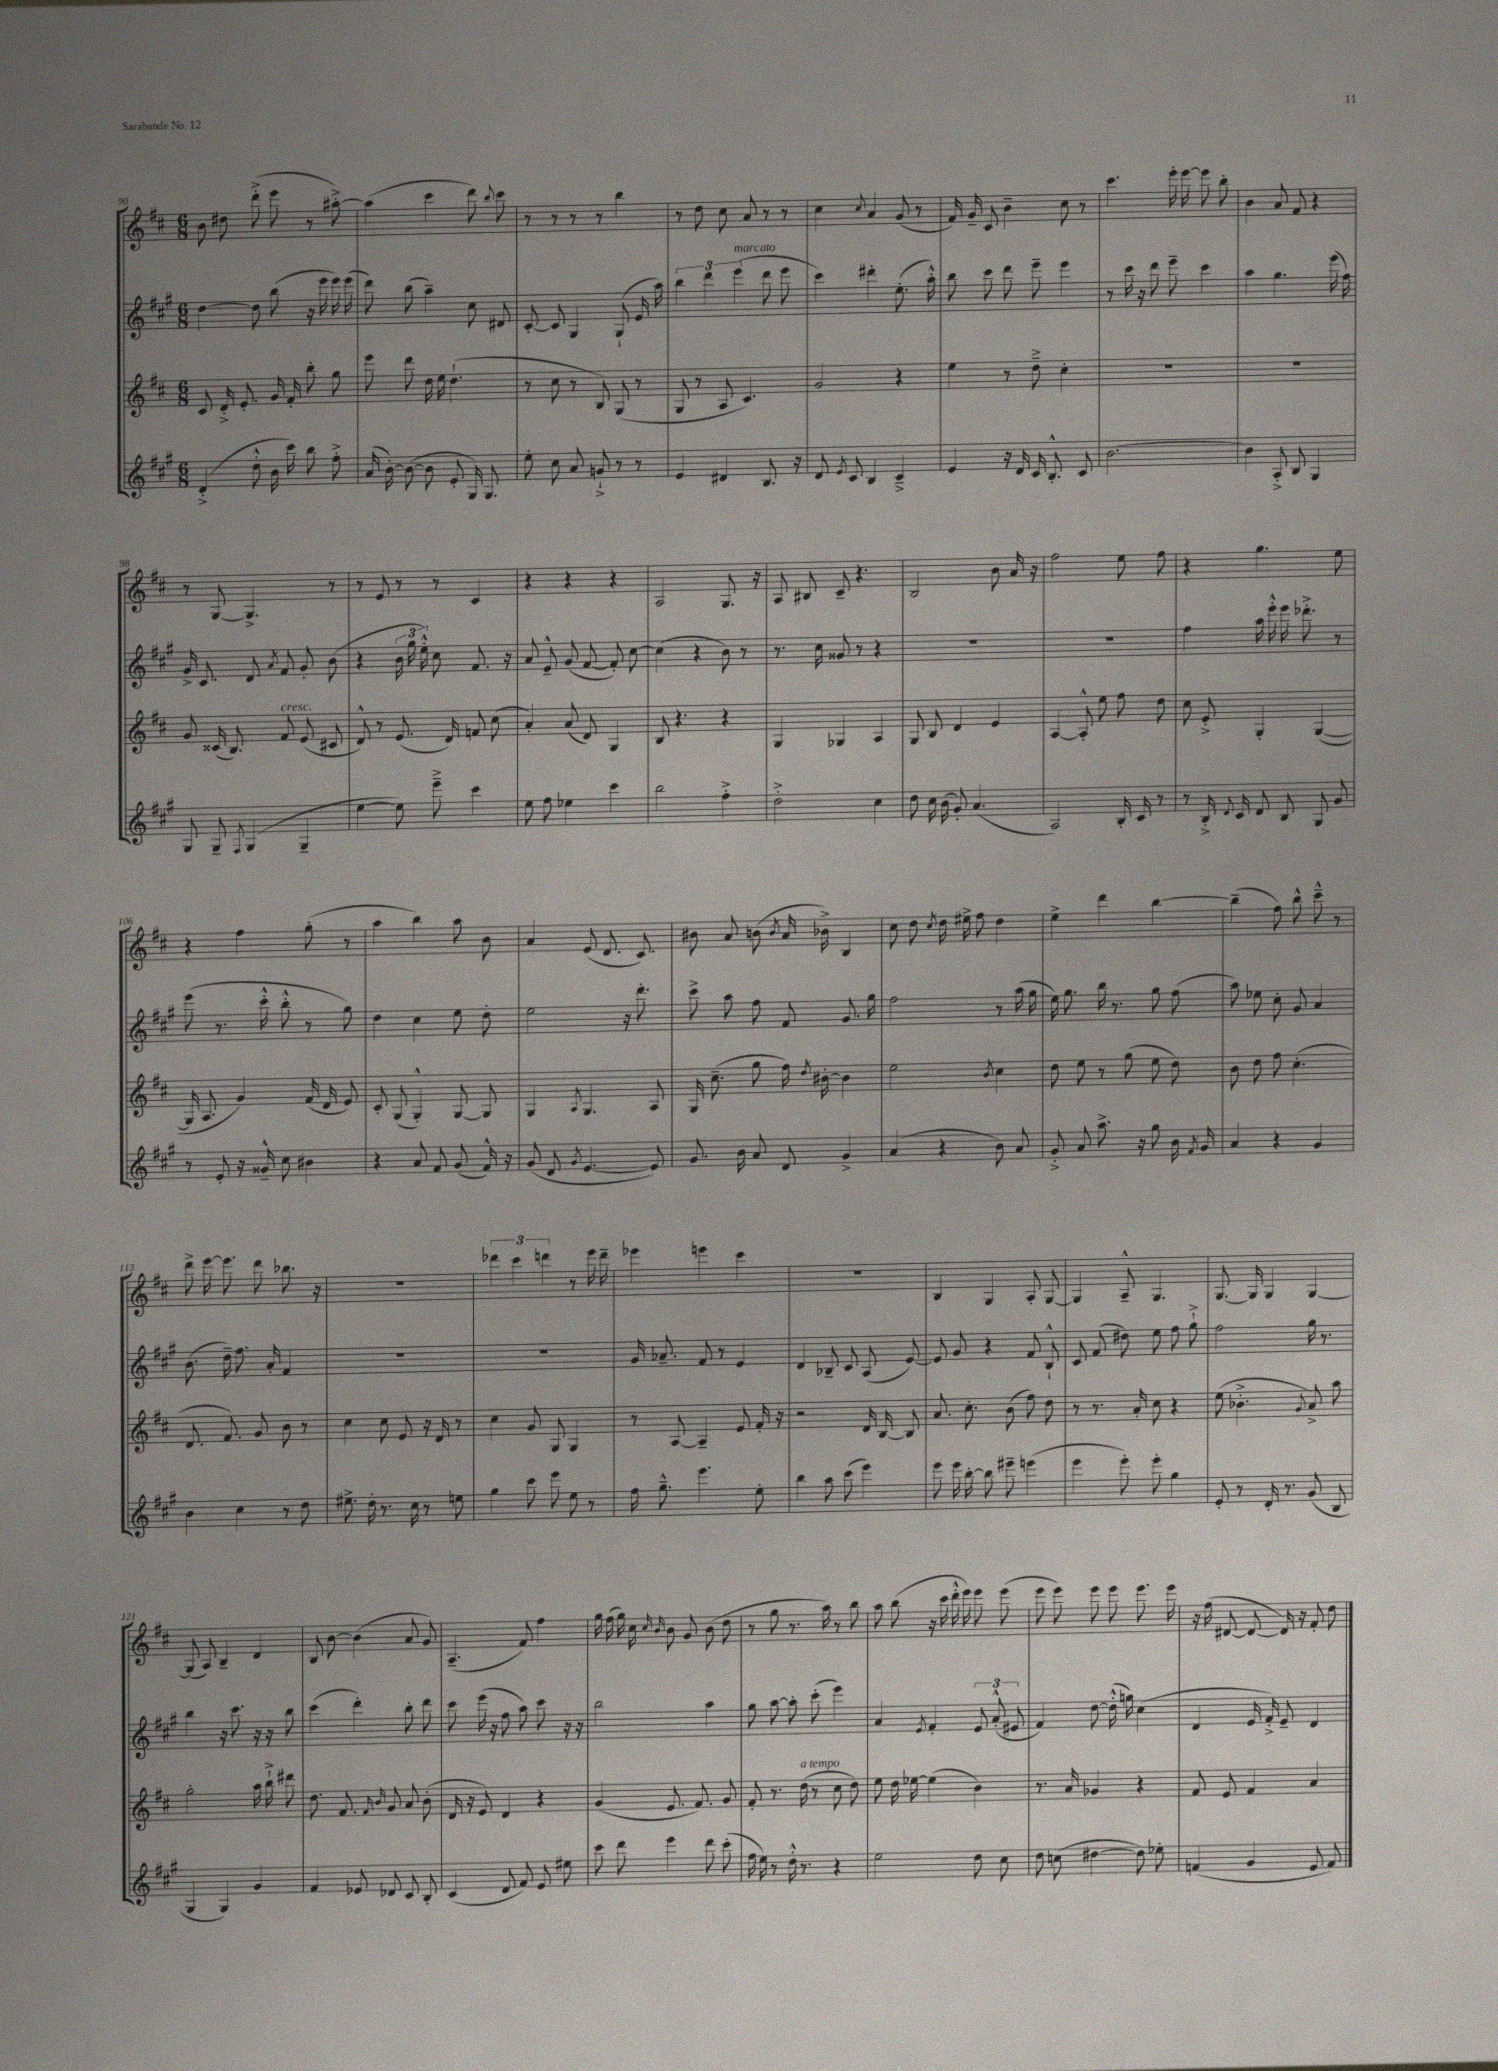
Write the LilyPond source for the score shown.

<<
\new StaffGroup <<
\new Staff = "s0" {
    \clef treble \key d \major \numericTimeSignature \time 6/8
    \autoBeamOff b'8 dis''8 d'''8-.->( e'''8 r8 ais''8~-.->) |
    ais''4( cis'''4 d'''8) \appoggiatura { b''8 } cis'''8 |
    r8 r8 r8 r8 b''4 |
    r8 d''8 cis''8 a'8 r8 r8 |
    cis''4 \appoggiatura { cis''8 } a'4 g'8( r8 |
    fis'16) g'16-- cis'8 b'4-- cis''8 r8 |
    cis'''4. e'''16-. e'''16~ e'''8 b''8-. |
    b'4 a'8 fis'8 r4 |
    r8 g8~ g4.-> r8 |
    r8 e'8 r8 r8 cis'4 |
    r4 r4 r4 |
    a2 g8. r16 |
    a8 bis8 cis'8-- r4. |
    b2 b'8 a'16 r16 |
    fis''2 e''8 fis''8 |
    r4 g''4. e''8 |
    r4 fis''4 g''8-.( r8 |
    a''4 b''4) a''8 b'8 |
    a'4 e'8( d'8. cis'8.) |
    bis'8 a'8 b'8( \acciaccatura { b'8 } a'16 bes'16->) b4 |
    cis''8 d''8 \acciaccatura { cis''8 } d''16 eis''16-> fis''8 d''4 |
    e''4-> d'''4 b''4~ |
    b''4--( fis''8) b''8-^ cis'''8---^ r8 |
    d'''8-> e'''16~ e'''8. d'''8 bes''8. r16 |
    R2. |
    \tuplet 3/2 { des'''4 cis'''4 d'''4 } r8 e'''16 d'''16-- |
    ees'''4 e'''4 cis'''4 |
    R2. |
    b4 g4 a8-. g8~ |
    g4 a8---^ g4. |
    g8.~ g16 g4 g4~ |
    g8( a8) b4-- d'4 |
    b8 b'8~ b'4( a'8 g'8) |
    a4.--( fis'8) fis''4 |
    g''16 fis''16( g''16) cis''16 \grace { cis''16 b'16 } b'8 g'8 b'8( d''8 |
    r8 g''8 r8. a''16) r8 b''8 |
    a''8 b''8( r16 cis'''16 d'''16-.-^ e'''16) e'''8 e'''8( |
    e'''8 e'''8) e'''8 e'''8 e'''8. e'''16 |
    r16 fis''16( dis'8~ dis'8~ dis'16) r16 fis'8-. d''8 \bar "|." |
}
\new Staff = "s1" {
    \clef treble \key a \major \numericTimeSignature \time 6/8
    \autoBeamOff d''4~ d''8 b''8( r16 e'''16 e'''16) e'''16( |
    d'''8) b''8( a''4--) cis''8 dis'8 |
    cis'8~-. cis'8 gis4 gis8-!( e'16 a''16) |
    \tuplet 3/2 { b''4 d'''4 e'''4^\markup { \italic "marcato" }( } d'''8 e'''8 |
    cis'''4) dis'''4-. e''8.-.( a''16-.-^) |
    b''8 cis'''8 d'''8 e'''8-- e'''4 |
    r8 cis'''16 r16 d'''8 e'''8-- cis'''4 |
    a''4 gis''4. e'''16( fis''16) |
    gis'16-> cis'8. d'8 \acciaccatura { a'8 } fis'8 gis'8-. b'8( |
    r4 \tuplet 3/2 { b'16 gis''16 e''16-.-^) } cis''8 fis'8. r16 |
    a'8 e'8---^ gis'8( fis'8~ fis'8-.) cis''8~ |
    cis''4( r4 b'8) r8 |
    r8. cis''16 gisis'8 r8 r4 |
    R2. |
    R2. |
    fis''4 a''16 e'''16-.-^ e'''16 des'''8.-.-> r8 |
    e'''8( r8. cis'''16-.-^ b''8-.-^ r8 gis''8) |
    d''4 cis''4 e''8 d''8-. |
    e''2 r16 d'''8.-. |
    cis'''8-> a''8 fis''8 fis'8 gis'8. gis''16 |
    fis''2 r8 a''16( gis''16 |
    e''16) gis''8. b''16 r8. gis''8 fis''8( |
    a''8) ees''8 cis''8-. gis'8 a'4 |
    b'8.( d''16--) fis''8. a'16-. fis'4 |
    R2. |
    R2. |
    gis'16 aes'8.-- fis'8 r8 e'4 |
    d'4 bes8-- cis'8 a8( e'8~) |
    e'8 gis'8 r4 fis'8 b8-!-^ |
    cis'8 fis'8( dis''8) e''8 fis''8 gis''8-!-> |
    fis''2 gis''16 r8. |
    b''4 r16 cis'''8. r16 r16 b''8 |
    cis'''4( d'''4-.) b''8-. d'''8 |
    cis'''8 e'''16( r16 fis''8 a''8) cis'''8 r16 r16 |
    b''2 a''4 |
    gis''8 a''8~ a''8-. cis'''8-.( e'''4) |
    a'4 \acciaccatura { e'8 } fis'4-. \tuplet 3/2 { e'8 a'8-.-^( eis'8 } |
    fis'4) d''8~ d''16-.-^( g''16) cis''4( |
    d'4 e'16 fis'16-.->) e'8-- d'4 \bar "|." |
}
\new Staff = "s2" {
    \clef treble \key d \major \numericTimeSignature \time 6/8
    \autoBeamOff cis'8 d'16-.-> e'8.-. g'16 fis'16-. b''8-. g''8 |
    e'''8 d'''8 d''16 e''16 d''4.-!( |
    r8 cis''8 r8 b8) g8( r8 |
    g8 r8 a8 cis'4.) |
    g'2 r4 |
    e''4 r8 d''8---> cis''4-. |
    R2. |
    R2. |
    g'8 cisis'16( b8.) fis'8^\markup { \italic "cresc." } e'8( cis'8 |
    d'8-^) r8 e'8.( d'16) f'8 cis''8( |
    a'4-.) a'8( d'8) g4 |
    b8 r4. r4 |
    g4 ges4 a4 |
    g8 b8 d'4 e'4 |
    a4~ a8-.-^ e''8 fis''8 d''8 |
    cis''8 e'8-.-> g4-. g4~( |
    g16 a8. g'4) fis'16( d'16 e'8) |
    cis'8-. g8( g4-.-^) g8~ g8 |
    g4 \acciaccatura { a8 } g4. a8 |
    g16 cis''8.--( g''8 fis''16) \acciaccatura { d''8 } bis'16~-. bis'4 |
    e''2 \acciaccatura { b'8 } cis''4 |
    d''8 e''8 r8 g''8( e''8 d''8) |
    b'8 d''8 fis''8 cis''4.-.( |
    d'8. fis'8.) g'8 b'8 r8 |
    cis''4 cis''8 e'8 r16 d'16 r8 |
    cis''4 g'8 g8 g4 |
    r8 a8~ a4-- e'8 fis'16-. r16 |
    r2 d'16 b16~ b8 |
    a'8. cis''8.-. b'8( fis''8) d''8 |
    r8 r8. a'16-. cis''8 r4 |
    e''8( bes'4.-.-> \appoggiatura { g'8 } a'8->) a''8 |
    g''2-. a''16 b''16-!-> dis'''8 |
    d''8. fis'8. \grace { fis'16 b'16 } g'8 a'8 b'8-.( |
    d'16 r16 e'8) d'4 r4 |
    g'4( e'8. fis'8.) g'8 |
    fis'8-. r8. d''16^\markup { \italic "a tempo" }( r8 cis''8 d''8) |
    e''8 d''16 ees''16~ ees''4( b'4) |
    r8. a'16 ges'4 r4 |
    fis'8 e'8 fis'4 a'4 \bar "|." |
}
\new Staff = "s3" {
    \clef treble \key a \major \numericTimeSignature \time 6/8
    \autoBeamOff d'4-.->( d''8-.-^ b'16 cis'''16) b''8 fis''8-.-> |
    a'16( b'16~-.) b'8~( b'8 e'8-. gis16) gis8. |
    e''8-. cis''8 a'8 g'8-!-> r8 r8 |
    e'4 dis'4 b8. r16 |
    d'8 \acciaccatura { e'8 } cis'8 b4 cis'4---> |
    e'4 r16 d'16 cis'16 b8.-.-^ cis'8 |
    b'2.~ |
    b'4 a8-.-> b8 gis4 |
    gis8 gis8-- \acciaccatura { fis8 } gis4( gis4-- |
    e''4~ e''8) e'''8---> cis'''4 |
    e''8 fis''8 ees''4 cis'''4 |
    b''2 fis''4-.-> |
    d''2-.-> cis''4 |
    d''8 cis''16 b'16( gis'8-.) a'4.( |
    a2) b16-. cis'16 r8 |
    r8 b16-.-> \appoggiatura { d'8 } cis'16 d'8 b8 gis8 gis'8 |
    r8 e'8-. r16 gisis'16---^ cis''8 bis'4 |
    r4 a'8 fis'8 gis'8( fis'16-^) r16 |
    gis'8( d'8 \acciaccatura { gis'8 } e'4.~ e'8) |
    gis'8. b'16 a'8 d'8 gis'4-> |
    a'4( r4 b'8) a'8 |
    gis'8-.-> a'8 a''8.-> r16 gis''8 b'16 \acciaccatura { fis'8 } gis'16 |
    a'4 r4 gis'4 |
    b'4 cis''4 r8 d''8 |
    eis''8.-> d''16-. r8. cis''16 r8 e''8 |
    gis''4 cis'''8 e'''8 e''8 r8 |
    fis''16 gis''8.---^ e'''4. e''8-. |
    b''4 a''8 cis'''8( e'''4) |
    e'''8 e'''16 b''16~-. b''8 eis'''8-- e'''4( |
    e'''4 e'''8-.) e'''8-. gis''4 |
    e'8-. r8 d'16-. r8. gis'8( b8 |
    gis4 gis4) gis'4 |
    fis'4 ees'8 des'8 cis'8 b8-. |
    cis'4( d'8 fis'8) e'8 eis''8 |
    cis'''8 d'''8 e'''4 d'''8 cis'''8-.( |
    fis''16 e''16) r8 d''16-.-^ r8. r4 |
    e''2 d''8 cis''8 |
    d''8 c''8( dis''4~ dis''8) ees''8-. |
    f'4( gis'4 e'8 f'8) \bar "|." |
}
>>
>>
\layout { \context { \Score currentBarNumber = #90 } }
